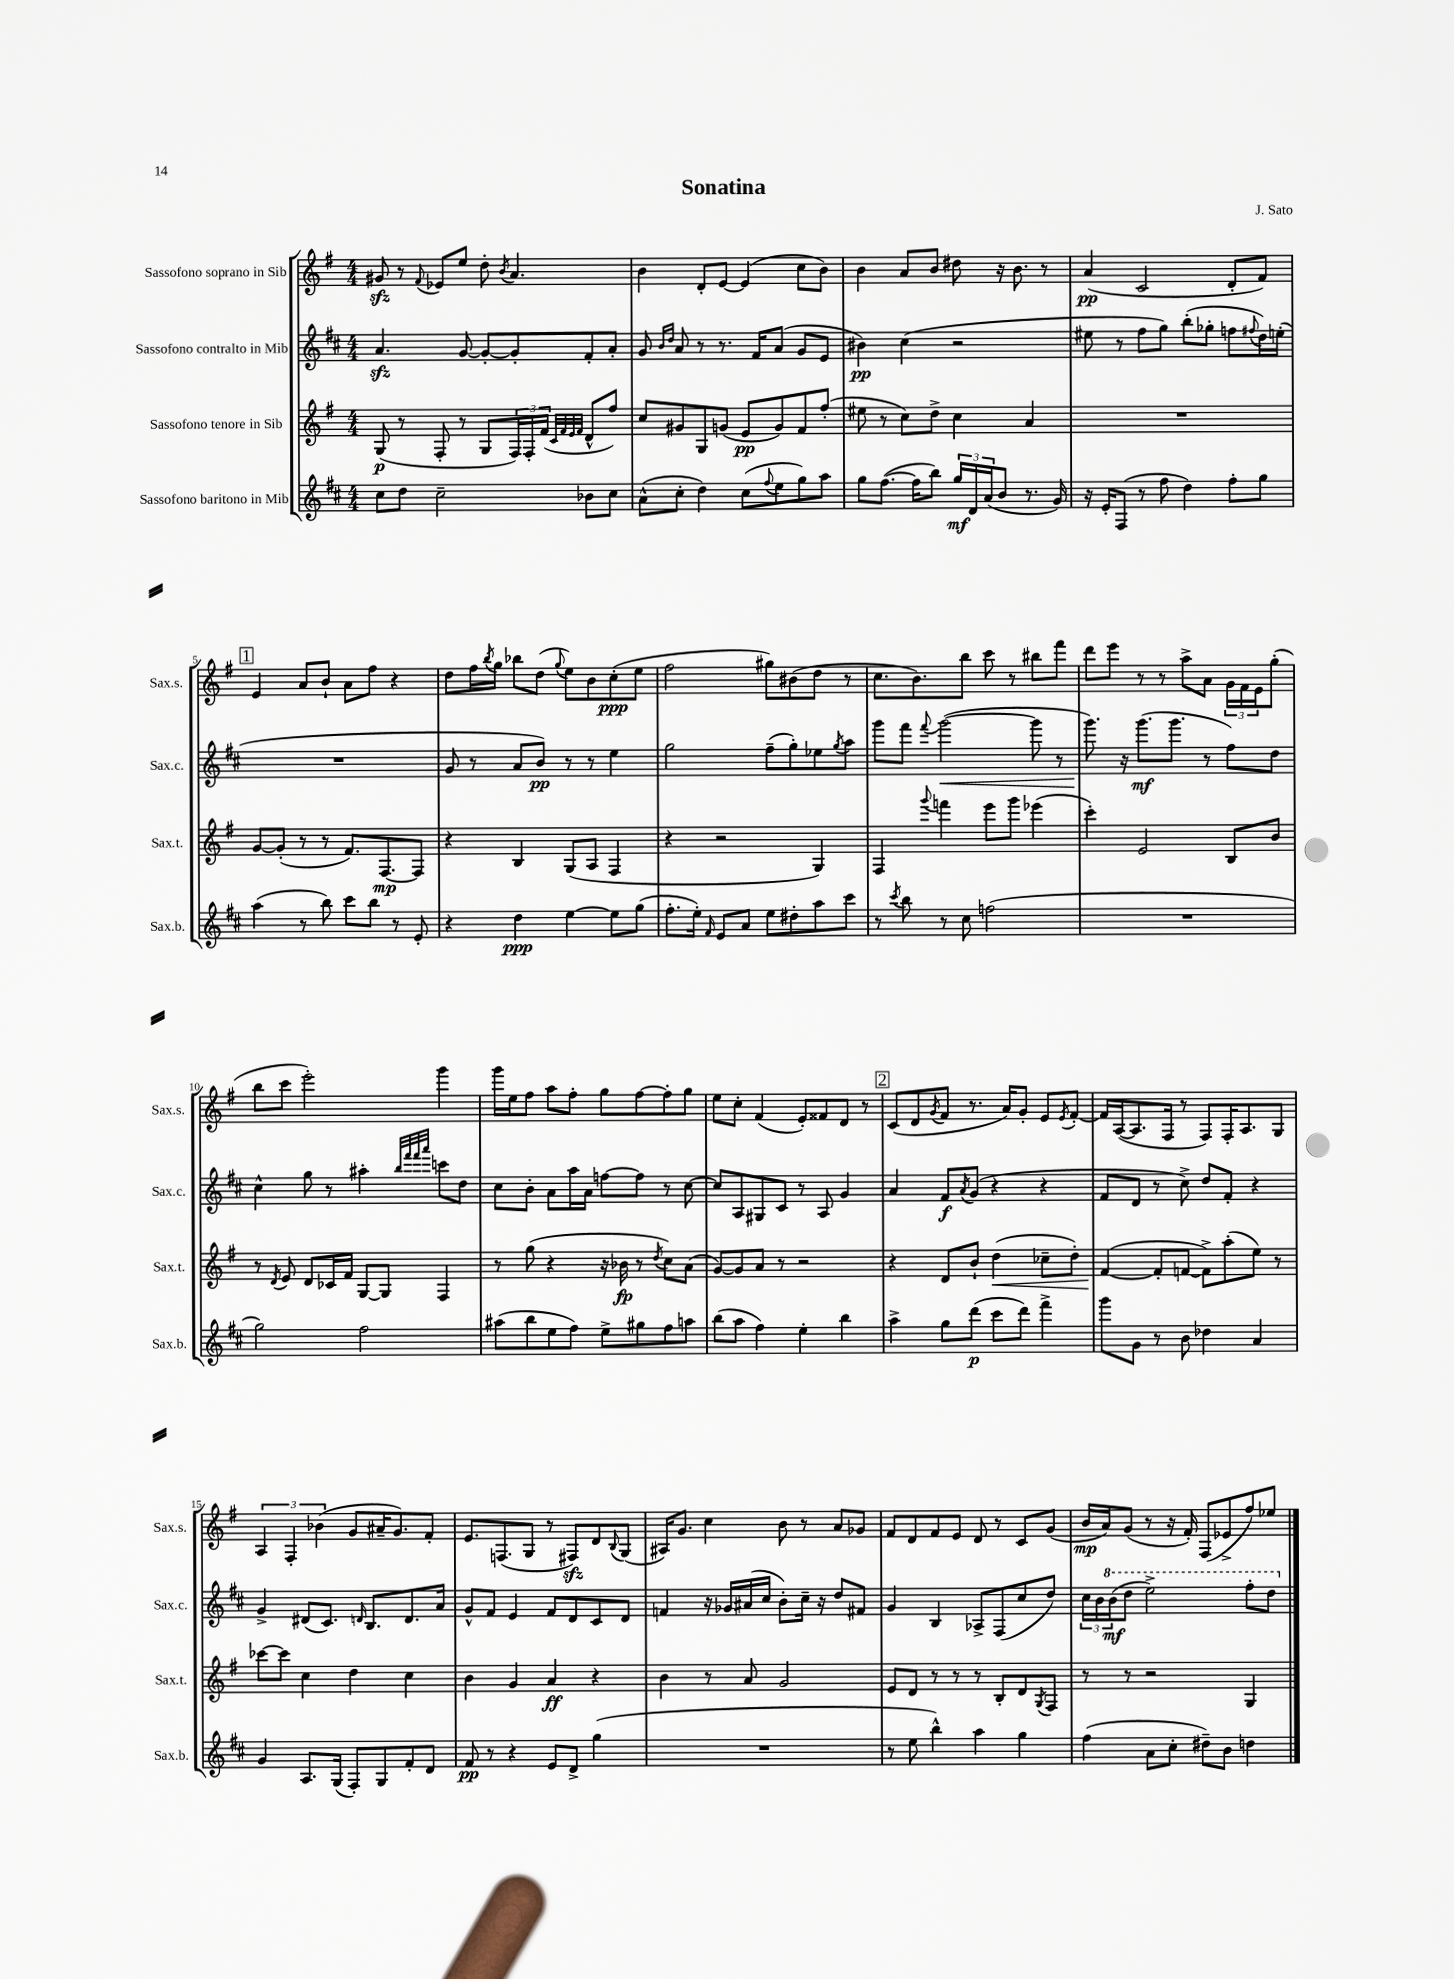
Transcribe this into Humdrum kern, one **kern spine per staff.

**kern	**kern	**kern	**kern
*staff4	*staff3	*staff2	*staff1
*clefG2	*clefG2	*clefG2	*clefG2
*k[f#c#]	*k[f#]	*k[f#c#]	*k[f#]
*M4/4	*M4/4	*M4/4	*M4/4
8cc#\L	(8G/	4.a/	8g#/
8dd\J	8r	.	8r
.	.	.	8qqf#/
2cc#~\	8F#'/	.	8e-/L
.	8r	[8g/	8ee/J
.	8G/L	8g'/_L	8dd'\
.	.	.	8qb/
.	24F#/L)	8g'/]	4.a/
.	24F#'/	.	.
.	(24f#/JJ	.	.
.	32qqc/LLL	.	.
.	32qqf#/	.	.
.	32qqe/	.	.
.	32qqf#/JJJ	.	.
8b-\L	8d^^/L	8f#'/	.
8cc#\J	8ff#/J)	8a'/J	.
=	=	=	=
(8a^^\L	8cc/L	8g/	4b\
.	.	16qqb/LL	.
.	.	16qqdd/JJ	.
8cc#'\J	8g#/	8a/	.
4dd\)	8G/	8r	8d'/L
.	(8g/J	8.r	[8e/J
(8cc#\L	8e/L	.	(4e/]
.	.	16f#/LK	.
8qqff#/	.	.	.
8ee\	8g/)	(8a/J	.
8gg\)	8f#/	8g/L	8cc\L
8aa\J	(8ff#'/J	8e/J	8b\J)
=	=	=	=
8gg\L	8ee#\	4b#\)	4b\
([8.ff#\J	8r	.	.
.	8cc\L)	(4cc#\	8a/L
16ff#\]LK	.	.	.
8bb\J)	8dd^\J	.	8b/J
24gg/LL	4cc\	2r	8dd#\
24d/	.	.	.
(24a/J	.	.	.
8b/J	.	.	16r
.	.	.	8.b\
8.r	4a/	.	.
.	.	.	8r
16g/)	.	.	.
=	=	=	=
16r	1r	8ee#\	(4a/
16e'/LK	.	.	.
(8F#/J	.	8r	.
8r	.	8ff#\L	2c/
8ff#\	.	8gg\J)	.
4dd\)	.	(8bb'\L	.
.	.	8gg-'\J	.
8ff#'\L	.	8ff\L	8d'/L
.	.	8qqff#/	.
8gg\J	.	16dd\L)	8f#/J)
.	.	(16ee'\JJ	.
=	=	=	=
(4aa\	[8g/L	1r	4e/
.	(8g'/]J	.	.
8r	8r	.	8a/L
8bb\)	8r	.	8b`/J
8ccc#\L	8.f#/L)	.	8a\L
8bb\J	.	.	8ff#\J
.	[8.F#/	.	.
8r	.	.	4r
8e'/	8F#/]J	.	.
=	=	=	=
4r	4r	8g/	8dd\L
.	.	8r	16ff#\L
.	.	.	8qbb/
.	.	.	16gg\JJ
4dd\	4B/	8a/L	8bb-\L
.	.	8b/J)	(8dd\J
.	.	.	8qqgg/
[4ee\	(8G/L	8r	8ee\L)
.	8A/J	8r	8b\
8ee\]L	4F#/	4ee\	(8cc'\
(8gg\J	.	.	8ee\J
=	=	=	=
8.ff#'\L	4r	2gg\	2ff#\
16ee'\Jk)	.	.	.
16qqf#/	.	.	.
8e/L	2r	.	.
8a/J	.	.	.
8ee\L	.	(8ff#~\L	8gg#\L)
8dd#'\	.	8gg'\)	(8b#\
8aa\	4G/)	8ee-\	8dd\J
.	.	8qgg/	.
8ccc#\J	.	8aa\J	8r
=	=	=	=
8r	4F#/	8ggg\L	8.cc\L
8qccc#/	.	.	.
8bb\	.	8fff#\J	.
.	.	.	8.b\)
.	8qqggg/	8qqfff#/	.
8r	4fff\	([2ggg\	.
8cc#\	.	.	8bb\J
(2ff\	8eee\L	.	8ccc\
.	8ggg\J	.	8r
.	(4eee-\	8ggg\]	8bb#\L
.	.	8r	8fff#\J
=	=	=	=
1r	4ccc'\)	8.ggg\)	8ddd\L
.	.	.	8eee\J
.	.	16r	.
.	2e/	(8.ggg\L	8r
.	.	.	8r
.	.	8.ggg\J	.
.	.	.	8aa^\L
.	.	8r	8a\J
.	8B/L	8ff#\L)	24g\LL
.	.	.	24f#\
.	.	.	24e\J
.	8b/J	8dd\J	(8gg'\J
=	=	=	=
2gg\)	8r	4cc#^^\	8bb\L
.	8qd/	.	.
.	8e/	.	8ccc\J
.	8d/L	8gg\	2eee'\)
.	16c-/L	8r	.
.	16f#/JJ	.	.
2ff#\	[8G/L	4aa#'\	.
.	8G/]J	.	.
.	.	32qqbb/LLL	.
.	.	32qqfff#/	.
.	.	32qqfff#/	.
.	.	32qqaaa/JJJ	.
.	4F#/	8ccc\L	4ggg\
.	.	8dd\J	.
=	=	=	=
(8aa#\L	8r	8cc#\L	16ggg\LL
.	.	.	16ee\J
8bb\	(8gg\	8b'\J	8ff#\J
8ee\	4r	8a\L	8aa\L
8ff#\J)	.	16aa\L	8ff#'\J
.	.	16a\JJ	.
8ee^\L	16r	[8ff\L	8gg\L
.	16b-\	.	.
8gg#\	8r	8ff\]J	[8ff#\
.	8qdd/	.	.
8ff#\	8cc\L)	8r	8ff#'\]
8aa\J	(8a\J	[8cc#\	8gg\J
=	=	=	=
(8bb\L	[8g/L)	8cc#/]L	8ee\L
8aa\J	8g/]	8A/	8cc'\J
4ff#\)	8a/J	8G#/	(4f#/
.	8r	8c#/J	.
4ee'\	2r	8r	8e'/L)
.	.	8A/	8f##/
4bb\	.	4g/	8d/J
.	.	.	8r
=	=	=	=
4aa^\	4r	4a/	(8c/L
.	.	.	8d/
.	.	.	8qg/
8gg\L	8d/L	8f#/L	8f#/J
.	.	8qa/	.
(8ddd\J	8b`/J	(8g/J	8.r
8ccc#\L	(4dd\	4r	.
.	.	.	16a/LK)
8ddd\J)	.	.	8g'/J
4fff#^\	8cc-~\L	4r	8e/L
.	.	.	8qe/
.	8dd'\J)	.	[8f#'/J
=	=	=	=
8ggg\L	([4f#/	8f#/L	16f#/]LL
.	.	.	([16A/J
8g\J	.	8d/J	8.A/]
8r	8f#'/]L	8r	.
.	.	.	16F#/Jk
8b\	[8f/J	8cc#^\)	8r
4dd-\	8f^\]L)	8dd/L	8F#/L)
.	(8aa'\	8f#'/J	16F#'/K
.	.	.	8.A/
4a/	8ee\J)	4r	.
.	8r	.	8G/J
=	=	=	=
4g/	[8ccc-\L	4g^/	6A/
.	8ccc-\]J	.	.
.	.	.	6F#'/
8.A/L	4cc\	(8d#/L	.
.	.	.	(6b-\
.	.	8.c#/J)	.
(16G/Jk	.	.	.
8F#'/L)	4dd\	.	8g/L
.	.	16qqd/	.
.	.	8.B/L	.
8G/	.	.	16a#~/K
.	.	.	8.g/)
8f#'/	4cc\	8.d/	.
8d/J	.	.	8f#'/J
.	.	16a/Jk	.
=	=	=	=
8f#/	4b\	8g^^/L	8.e/L
8r	.	8f#/J	.
.	.	.	(8.F/
4r	4g/	4e/	.
.	.	.	8G/J
8e/L	4a/	8f#/L	8r
8d^/J	.	8d/	8F#/L)
(4gg\	4r	8c#/	8d/
.	.	.	8qqB/
.	.	8d/J	(8G/J
=	=	=	=
1r	4b\	4f/	16A#/LK)
.	.	.	8.g/J
.	8r	16r	4cc\
.	.	16g-/LL	.
.	8a/	(16a#/	.
.	.	16cc#/JJ	.
.	2g/	8b'\L)	8b\
.	.	16cc#~\Jk	8r
.	.	16r	.
.	.	8dd/L	8a/L
.	.	8f#/J	8g-/J
=	=	=	=
8r	8e/L	4g/	8f#/L
8ee\	8d/J	.	8d/
4bb^^\)	8r	4B/	8f#/
.	8r	.	8e/J
4aa\	8r	8A-^/L	8d/
.	8B'/L	(8F#/	8r
4gg\	8d/	8cc#/	8c/L
.	8qG/	.	.
.	8F#/J	8dd/J)	(8g/J
=	=	=	=
(4ff#\	8r	24cc#\LL	16b/LL
.	.	24b\	.
.	.	.	16a/J)
.	.	(24bb\J	.
.	8r	8ddd\J	(8g/J
8a\L	2r	2eee^\)	8r
8cc#'\J	.	.	16r
.	.	.	16f#'/)
8dd#~\L)	.	.	(8F#/L
8b\J	.	.	8e-^/
4dd\	4G/	8fff#'\L	8ff#/)
.	.	8ddd\J	8ee-/J
==	==	==	==
*-	*-	*-	*-
